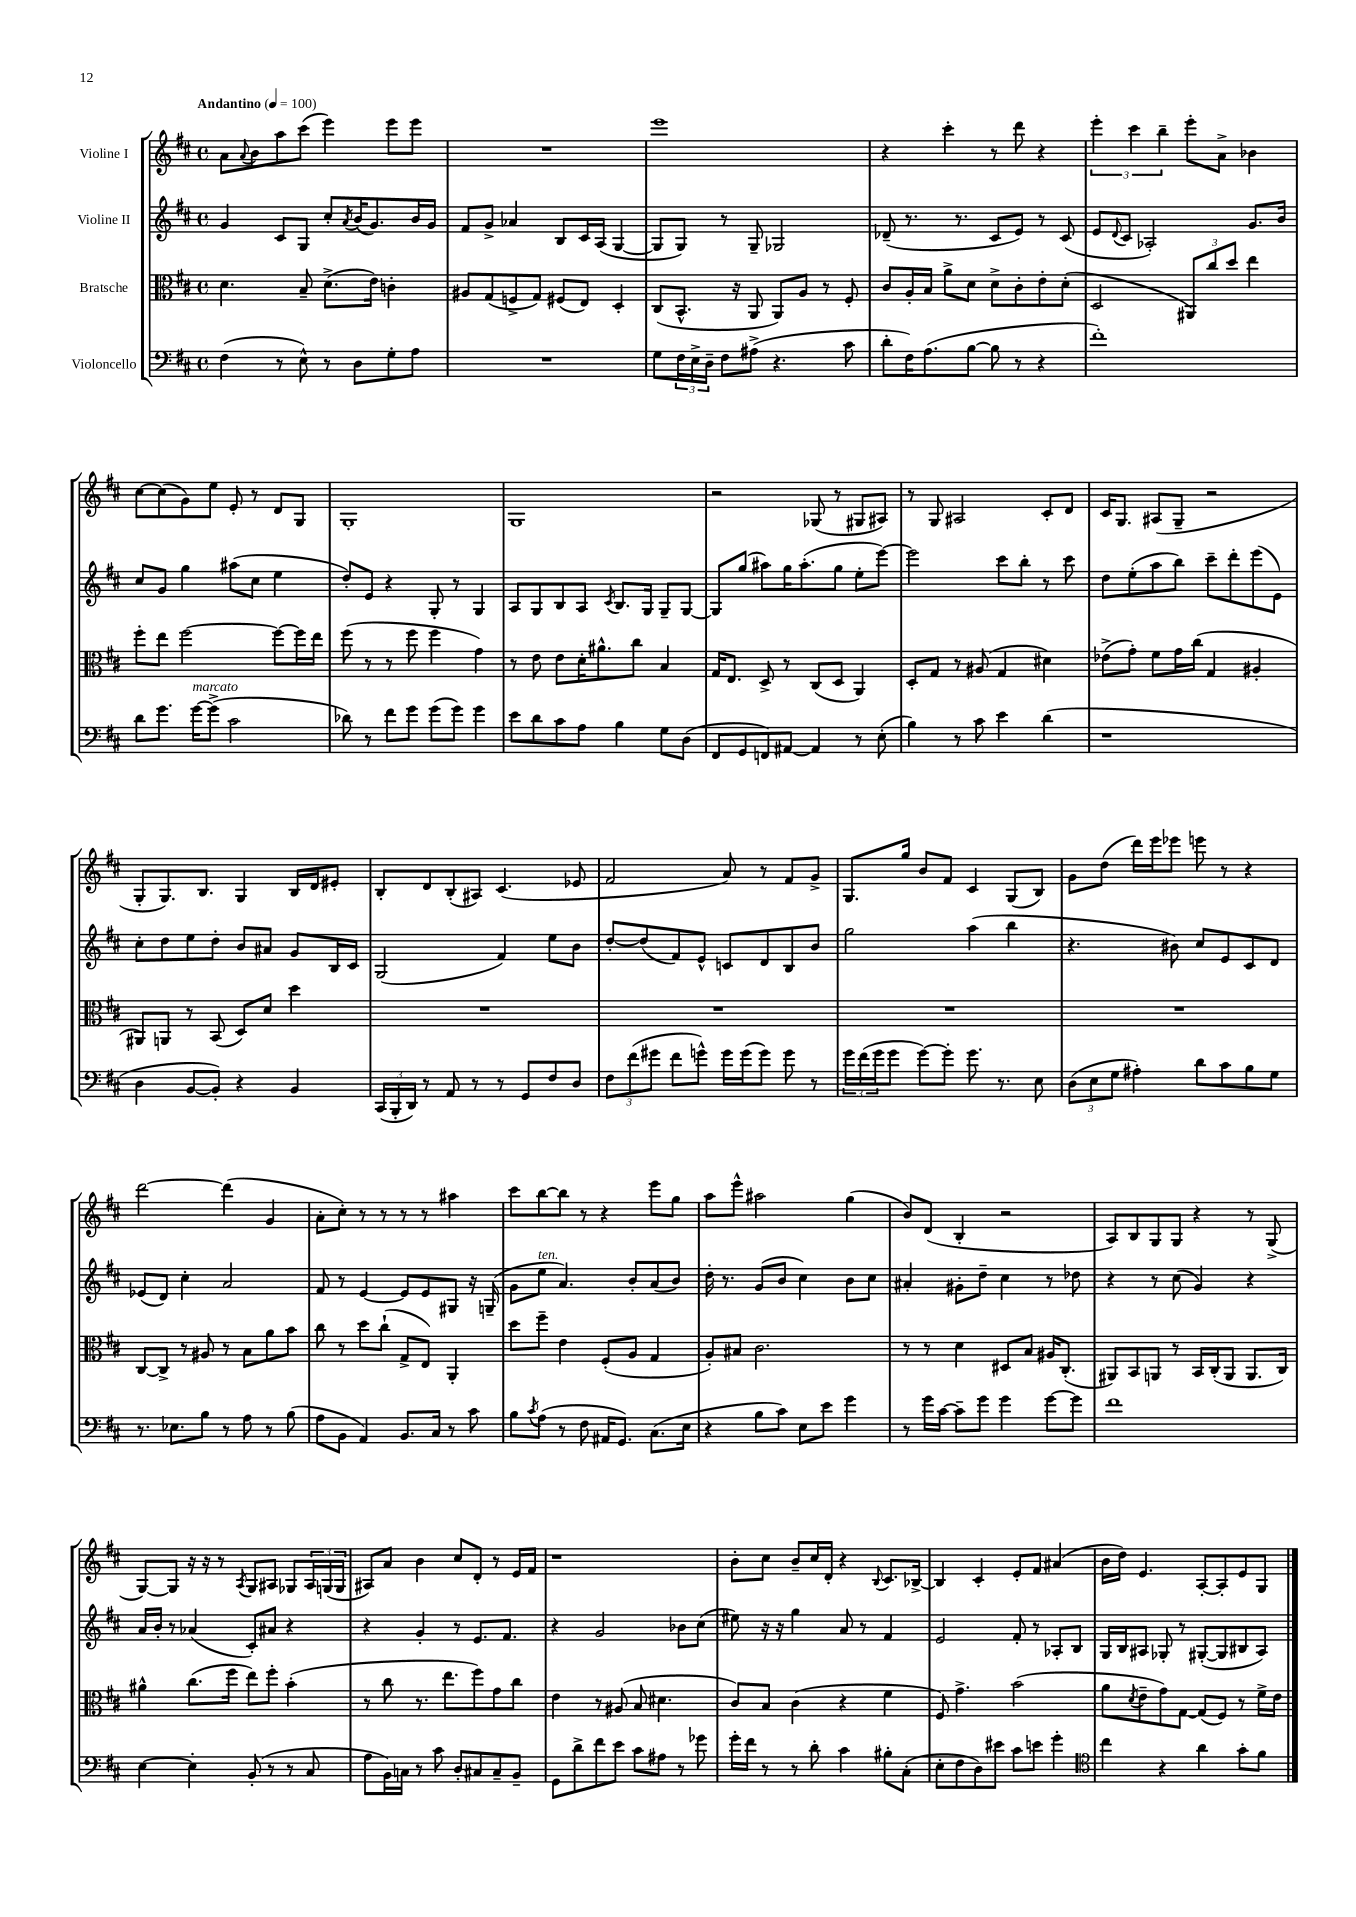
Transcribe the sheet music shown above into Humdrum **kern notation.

**kern	**kern	**kern	**kern
*staff4	*staff3	*staff2	*staff1
*clefF4	*clefC3	*clefG2	*clefG2
*k[f#c#]	*k[f#c#]	*k[f#c#]	*k[f#c#]
*M4/4	*M4/4	*M4/4	*M4/4
*met(c)	*met(c)	*met(c)	*met(c)
*MM100	*MM100	*MM100	*MM100
(4F#	4.d	4g	8a
.	.	.	8qqa
.	.	.	8b
8r	.	8c#	8aa
8E^^)	8B~	8G	(8ccc#
8r	(8.d^	8cc#'	4eee)
.	.	8qa	.
8D	.	(16b	.
.	16e)	8.g)	.
8G'	4c'	.	8eee
8A	.	16b	8eee
.	.	16g	.
=	=	=	=
1r	8A#	8f#	1r
.	(8G	8g^	.
.	8F^	4a-	.
.	8G)	.	.
.	(8F#	8B	.
.	8E)	16c#	.
.	.	(16A	.
.	4D'	[4G	.
=	=	=	=
8G	(8C#	8G]	1eee
24F#	8.BB^^	8G)	.
24E^	.	.	.
24D~	.	.	.
8F#	.	8r	.
.	16r	.	.
(8A#^	8AA	8G~	.
4.r	8AA)	2G-	.
.	8A	.	.
.	8r	.	.
8c#	8F#'	.	.
=	=	=	=
8d'	8c#	(8d-~	4r
16F#)	16A'	8.r	.
(8.A	16B	.	.
.	8a^	.	4ccc#'
.	.	8.r	.
[8B	8d	.	.
8B]	8d^	8c#	8r
8r	8c#'	8e)	8ddd
4r	8e'	8r	4r
.	(8d'	(8c#	.
=	=	=	=
1f#')	2D	8e	6eee'
.	.	8qqd	.
.	.	8c#	.
.	.	.	6ccc#
.	.	2A-')	.
.	.	.	6bb~
.	12AA#)	.	8eee'
.	12cc#	.	.
.	.	.	8a^
.	12dd	.	.
.	4ee	8.g	4b-
.	.	16b	.
=	=	=	=
8d	8ff#'	8cc#	[8cc#
8.g	8ee	8g	(8cc#]
.	[2ff#	4gg	8g)
[16g	.	.	.
(8g^]	.	.	8ee
2c#	.	(8aa#	8e'
.	.	8cc#	8r
.	8ff#_	4ee	8d
.	16ff#]	.	8G
.	16ee	.	.
=	=	=	=
8d-)	(8ff#	8dd')	1G'
8r	8r	8e	.
8f#	8r	4r	.
8g	8ff#	.	.
(8g	4ff#	8G'	.
8g)	.	8r	.
4g	4g)	4G	.
=	=	=	=
8e	8r	8A	1G
8d	8e	8G	.
8c#	8e	8B	.
8A	16d'	8A	.
.	8.a#^^	.	.
.	.	8qc#	.
4B	.	8.B	.
.	8cc#	.	.
.	.	16G	.
8G	4B	8G~	.
(8D	.	[8G	.
=	=	=	=
8FF#	16G	8G]	2r
.	8.E	.	.
8GG	.	(8gg	.
8FF)	8D^	8aa#)	.
[8AA#	8r	16gg	.
.	.	(8.aa#'	.
4AA#]	(8C#	.	(8G-
.	8D	8gg	8r
8r	4AA)	8ee'	8G#
(8E'	.	[8eee)	8A#)
=	=	=	=
4B)	8D'	2eee]	8r
.	8G	.	8G
8r	8r	.	2A#
8c#	(8A#	.	.
4e	4G	8ccc#	.
.	.	8bb'	.
(4d	4d#)	8r	8c#'
.	.	8ccc#	8d
=	=	=	=
1r	(8e-^	8dd	16c#
.	.	.	8.G
.	8g')	(8ee'	.
.	8f#	8aa	(8A#
.	16g	8bb)	8G~
.	(16cc#	.	.
.	4G	8ccc#~	2r
.	.	8ddd'	.
.	4A#'	(8eee	.
.	.	8e)	.
=	=	=	=
4D	8AA#)	8cc#'	8G'
.	8AA	8dd	8.G)
[8BB	8r	8ee	.
.	.	.	8.B
8BB'])	(8BB	8dd'	.
4r	8D)	8b	4G
.	8d	8a#	.
4BB	4dd	8g	16B
.	.	.	16d
.	.	16B	8e#'
.	.	16c#	.
=	=	=	=
(24CC#	1r	(2G	8B'
24BBB'	.	.	.
24DD)	.	.	.
8r	.	.	8d
8AA	.	.	(8B'
8r	.	.	8A#)
8r	.	4f#)	(4.c#
8GG	.	.	.
8F#	.	8ee	.
8D	.	8b	8e-
=	=	=	=
12F#	1r	[8dd'	2f#
(12f#	.	.	.
.	.	(8dd]	.
12g#	.	.	.
8f#	.	8f#)	.
8g^^)	.	8e^^	.
16g	.	8c	8a)
(16g	.	.	.
8g)	.	8d	8r
8g	.	8B	8f#
8r	.	8b	8g^
=	=	=	=
24g	1r	2gg	8.G
(24f#	.	.	.
24g	.	.	.
8g	.	.	.
.	.	.	16gg
[8g)	.	.	8b
8g']	.	.	8f#
8.g	.	(4aa	4c#
8.r	.	.	.
.	.	4bb	(8G
8E	.	.	8B)
=	=	=	=
(12D	1r	4.r	8g
12E	.	.	.
.	.	.	(8dd
12G	.	.	.
4A#')	.	.	16ddd)
.	.	.	16eee
.	.	8b#)	8eee-
8d	.	8cc#	8eee
8c#	.	8e	8r
8B	.	8c#	4r
8G	.	8d	.
=	=	=	=
8.r	[8C#	(8e-	[2ddd
.	8C#^]	8d)	.
8.E-	.	.	.
.	8r	4cc#'	.
8B	8A#	.	.
8r	8r	2a	(4ddd]
8A	8B	.	.
8r	8a	.	4g
(8B	8b	.	.
=	=	=	=
8A	8cc#	8f#	8a'
8BB	8r	8r	8cc#')
4AA)	8dd	[4e	8r
.	(8cc#`	.	8r
8.BB	8G^	8e]	8r
.	8E)	8e	8r
16C#	.	.	.
8r	4AA'	8G#	4aa#
8c#	.	16r	.
.	.	(16G~	.
=	=	=	=
8B	8dd	8g	8ccc#
8qc#	.	.	.
(8A	8ff#~	8ee	[8bb
8r	4e	4.a)	8bb]
8F#	.	.	8r
16AA#	(8F#'	.	4r
8.GG)	.	.	.
.	8A	8b'	.
(8.C#	4G	(8a	8eee
.	.	8b)	8gg
16E	.	.	.
=	=	=	=
4r	8A')	16dd'	8aa
.	.	8.r	.
.	8B#	.	8eee^^
8B	2.c#	(8g	2aa#
8c#)	.	8b	.
8E	.	4cc#)	.
8e	.	.	.
4g	.	8b	(4gg
.	.	8cc#	.
=	=	=	=
8r	8r	4a#'	8b)
16g	8r	.	(8d
[16c#	.	.	.
8c#~]	4d	8g#'	4B'
8g	.	8dd~	.
4g	8D#	4cc#	2r
.	8B	.	.
[8g	16A#	8r	.
.	(8.C#'	.	.
8g]	.	8dd-	.
=	=	=	=
1f#	8AA#)	4r	8A)
.	8BB	.	8B
.	8AA	8r	8G
.	8r	(8cc#	8G
.	16BB	4g)	4r
.	(16C#'	.	.
.	8AA	.	.
.	8.AA	4r	8r
.	.	.	(8G^
.	16C#)	.	.
=	=	=	=
[4E	4a#^^	16a	[8G)
.	.	16b'	.
.	.	8r	8G]
4E']	(8.cc#	(4a-	16r
.	.	.	16r
.	.	.	8r
.	16ff#	.	.
.	.	.	8qA
(8BB'	8ee)	8c#')	8G
8r	8ff#'	8a#	8A#
8r	(4b'	4r	8G-
8C#	.	.	24A#
.	.	.	(24G
.	.	.	24G
=	=	=	=
8A	8r	4r	8A#)
16BB)	8cc#	.	8a
16C	.	.	.
8r	8.r	4g'	4b
8c#	.	.	.
.	8.ee	.	.
8D'	.	8r	8cc#
8C#	8ff#)	8.e	8d'
8C#~	8g	.	8r
.	.	8.f#	.
8BB~	8cc#	.	16e
.	.	.	16f#
=	=	=	=
8GG	4e	4r	1r
8d^	.	.	.
8f#	8r	2g	.
8e	(8A#	.	.
8c#	8B	.	.
8A#	4.d#	.	.
8r	.	8b-	.
8g-	.	(8cc#	.
=	=	=	=
16g'	8c#)	8ee#)	8b'
16f#	.	.	.
8r	8B	16r	8cc#
.	.	16r	.
8r	(4c#	4gg	8b~
8d'	.	.	16cc#
.	.	.	16d'
4c#	4r	8a	4r
.	.	8r	.
.	.	.	8qqB
8B#'	4f#	4f#	8.c#
(8C#'	.	.	.
.	.	.	[16B-^
=	=	=	=
8E'	8F#)	2e	4B-]
8F#	4.g^	.	.
8D)	.	.	4c#'
8e#	.	.	.
8c#	(2b	8f#'	8e'
8e	.	8r	8f#
4g'	.	8A-'	(4a#
.	.	8B	.
=	=	=	=
*clefC4	*	*	*
4cc#	8a	16G	16b
.	.	16B	16dd)
.	8qd	.	.
.	8e~	8A#	4.e
4r	8g)	8G-'	.
.	[8G	8r	.
4a	(8G]	([8G#'	[8A'
.	8F#)	8G#]	8A']
8g'	8r	8B#	8e
8f#	16f#^	8A#)	8G
.	16e	.	.
==	==	==	==
*-	*-	*-	*-
